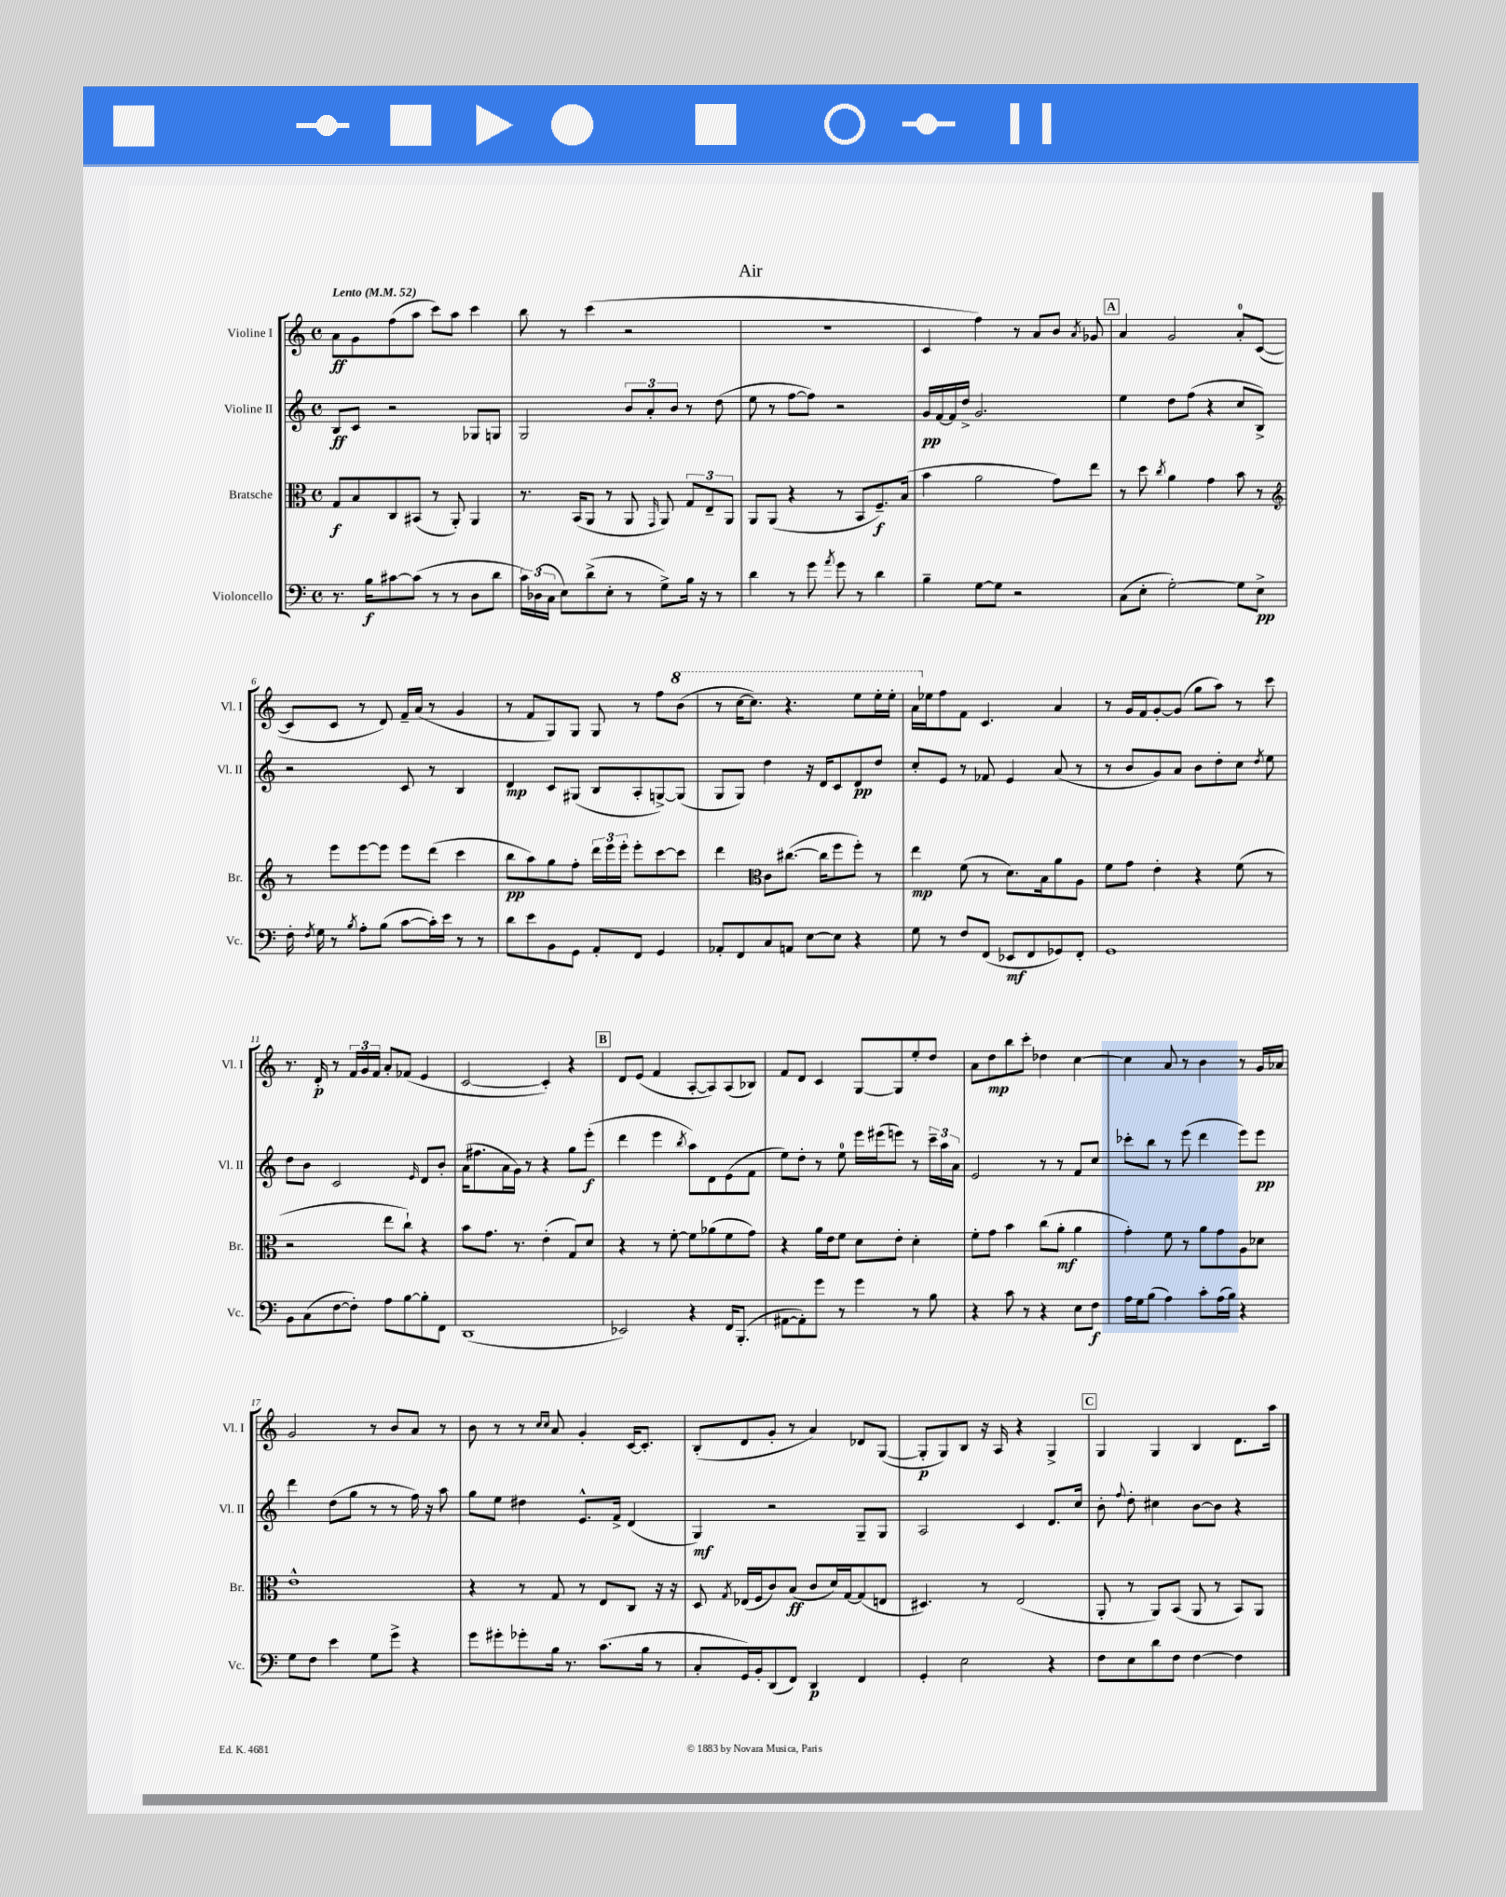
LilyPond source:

\header { title = "Air" }
<<
\new StaffGroup <<
\new Staff = "s0" \with { instrumentName = "Violine I" shortInstrumentName = "Vl. I" } {
    \clef treble \key c \major \defaultTimeSignature \time 4/4 \tempo "Lento" 4 = 52
    \autoBeamOff a'8[\ff g'8 f''8( a''8] c'''8[) a''8] c'''4 |
    b''8 r8 c'''4( r2 |
    r1 |
    c'4 f''4) r8 a'8[ b'8] \acciaccatura { a'8 } ges'8 |
    \mark \markup { \box "A" } a'4 g'2 a'8[-0-. c'8]~( |
    c'8[ c'8] r8 d'8) f'16[-- a'16]( r8 g'4 |
    r8 f'8[ g8) g8] g8 r8 f''8[ \ottava #1 b''8]( |
    r8 c'''16[~ c'''8.]) r4. e'''8[ e'''16-. e'''16]-. |
    a''16[ \ottava #0 ees''16 f''8 f'8] c'4. a'4 |
    r8 g'16[ f'16 g'8~-. g'8]( g''8[ a''8]) r8 c'''8 |
    r8. d'16-.\p r8 \tuplet 3/2 { f'16[ g'16 f'16] } a'8[-. fes'8]( e'4 |
    c'2~ c'4-.) r4 |
    \mark \markup { \box "B" } d'8[ e'8]( f'4 a8[~-. a8) a8( bes8]) |
    f'8[ d'8] c'4 g8[~ g8 e''8-. d''8] |
    a'8[ d''8\mp b''8 c'''8]-. des''4 c''4~ |
    c''4 a'8 r8 b'4 r8 g'16[ aes'16] |
    g'2 r8 b'8[ a'8] r8 |
    b'8 r8 r8 \grace { c''16[ c''16] } a'8 g'4-. c'16[~ c'8.]-. |
    b8[-.( d'8 g'8]-. r8 a'4) des'8[ g8]~( |
    g8[-.\p g8) b8] r16 a16 r4 g4-> |
    \mark \markup { \box "C" } g4 g4 b4 d'8.[ a''16] \bar "|." |
}
\new Staff = "s1" \with { instrumentName = "Violine II" shortInstrumentName = "Vl. II" } {
    \clef treble \key c \major \defaultTimeSignature \time 4/4
    \autoBeamOff b8[\ff c'8] r2 ges8[ g8] |
    g2 \tuplet 3/2 { b'8[ a'8-. b'8] } r8 d''8( |
    e''8 r8 f''8[~ f''8]) r2 |
    g'16[\pp f'16~ f'16 d''16]-> g'2. |
    \mark \markup { \box "A" } e''4 d''8[ f''8]( r4 c''8[ b8]->) |
    r2 c'8 r8 b4 |
    d'4\mp c'8[ gis8]( b8[ a8-. g8~->) g8]( |
    g8[ g8]) d''4 r16 d'16[ c'8 d'8\pp d''8] |
    c''8[-. e'8] r8 fes'8 e'4 a'8( r8 |
    r8 b'8[ g'8) a'8] b'8[ d''8-. c''8] \acciaccatura { d''8 } e''8 |
    d''8[ b'8] c'2 \grace { e'16 } d'8[ b'8]-. |
    a'16[( fis''8. a'16 g'16]) r8 r4 g''8[ e'''8]-.\f( |
    \mark \markup { \box "B" } d'''4 e'''4 \acciaccatura { b''8 } a''8[) d'8 e'8( f'8] |
    e''8[) d''8]-. r8 e''8-0 e'''16[ eis'''16( e'''8]) r8 \tuplet 3/2 { c'''16[-- a''16 a'16] } |
    e'2 r8 r8 f'8[ c''8] |
    ces'''8[-. b''8] r8 e'''8( d'''4 e'''8[) e'''8]\pp |
    d'''4 d''8[( g''8] r8 r8 f''16) r16 a''8 |
    g''8[ e''8] dis''4 e'8.[-^ f'16]-> d'4( |
    g4\mf) r2 g8[-- g8] |
    a2 c'4 d'8.[ c''16] |
    \mark \markup { \box "C" } b'8-. \appoggiatura { f''8 } d''8-. cis''4 b'8[~ b'8] r4 \bar "|." |
}
\new Staff = "s2" \with { instrumentName = "Bratsche" shortInstrumentName = "Br." } {
    \clef alto \key c \major \defaultTimeSignature \time 4/4
    \autoBeamOff g8[\f b8 c8 bis,8]( r8 a,8-.) a,4 |
    r8. b,16[( a,8] r8 a,8 \grace { g,16 } a,8) \tuplet 3/2 { g8[ e8-- a,8] } |
    a,8[ a,8]( r4 r8 b,8[ f8.--\f) b16]( |
    b'4 a'2 g'8[) e''8] |
    \mark \markup { \box "A" } r8 d''8 \acciaccatura { c''8 } a'4 g'4 b'8 r8 |
    \clef treble r8 e'''8[ e'''8~ e'''8] e'''8[ d'''8]( c'''4 |
    b''8[\pp a''8) g''8 f''8]-. \tuplet 3/2 { d'''16[ e'''16 e'''16]-. } e'''8[-. c'''8~ c'''8] |
    d'''4 \clef alto c'8[ cis''8.]~( cis''16[ f''8 f''8]-.) r8 |
    e''4\mp f'8( r8 d'8.[) b16 a'8 a8] |
    f'8[ g'8] e'4-. r4 f'8( r8 |
    r2 e''8[ c''8]-!) r4 |
    b'8[ g'8.] r8. e'4-.( g8[) d'8] |
    \mark \markup { \box "B" } r4 r8 f'8~-. f'8[ aes'8( f'8 g'8]) |
    r4 a'16[ e'16 f'8] d'8[ e'8]-. d'4-. |
    f'8[-. g'8] b'4 c''8[( a'8]-.\mf a'4 |
    g'4-.) f'8 r8 a'8[ g'8 a8 des'8] |
    e'1-^ |
    r4 r8 g8 r8 e8[ c8] r16 r16 |
    d8 \acciaccatura { g8 } ees16[( f16 c'8) b8]\ff( c'8[ d'16) g16~ g8( e8] |
    dis4.) r8 e2( |
    \mark \markup { \box "C" } a,8-. r8 a,8[) b,8]( a,8 r8 b,8[) a,8] \bar "|." |
}
\new Staff = "s3" \with { instrumentName = "Violoncello" shortInstrumentName = "Vc." } {
    \clef bass \key c \major \defaultTimeSignature \time 4/4
    \autoBeamOff r8. b16[\f cis'8~ cis'8]( r8 r8 d8[ d'8] |
    \tuplet 3/2 { c'16[) des16( c16] } e8[) d'8->( e8]-. r8 g8[->) b16] r16 r8 |
    d'4 r8 g'8 \acciaccatura { a'8 } g'8 r8 d'4 |
    b4-- g8[~ g8] r2 |
    \mark \markup { \box "A" } c8[( e8]-. g2~-.) g8[ e8]->\pp |
    f16-. \acciaccatura { f8 } g16 r8 \acciaccatura { b8 } a8[-. b8]( c'8[~ c'16-.) e'16] r8 r8 |
    d'8[ e'8 b,8 g,8] a,8[-. f,8] g,4 |
    aes,8[-. f,8 c8 a,8] e8[~ e8] r4 |
    g8 r8 f8[ f,8]( ees,8[\mf f,8 ges,8) f,8]-. |
    g,1 |
    b,8[ c8( f8~ f8]-.) a8[ b8~ b8-. f,8] |
    d,1( |
    \mark \markup { \box "B" } ees,2) r4 f,16[ b,,8.]-.( |
    ais,8[~ ais,8-.) g'8] r8 g'4 r8 b8 |
    r4 c'8 r8 r4 e8[ f8]\f |
    a16[ g16 b8]( a4) c'8[-. a16( b16]) r4 |
    g8[ f8] e'4 g8[ g'8]-> r4 |
    g'8[ gis'8-. ges'8-. b16] r8. c'8.[( b16] r8 |
    c8[-. g,16) b,16-. d,8( f,8]) d,4\p f,4 |
    g,4-. e2 r4 |
    \mark \markup { \box "C" } f8[ e8 d'8 f8] f4~ f4 \bar "|." |
}
>>
>>
